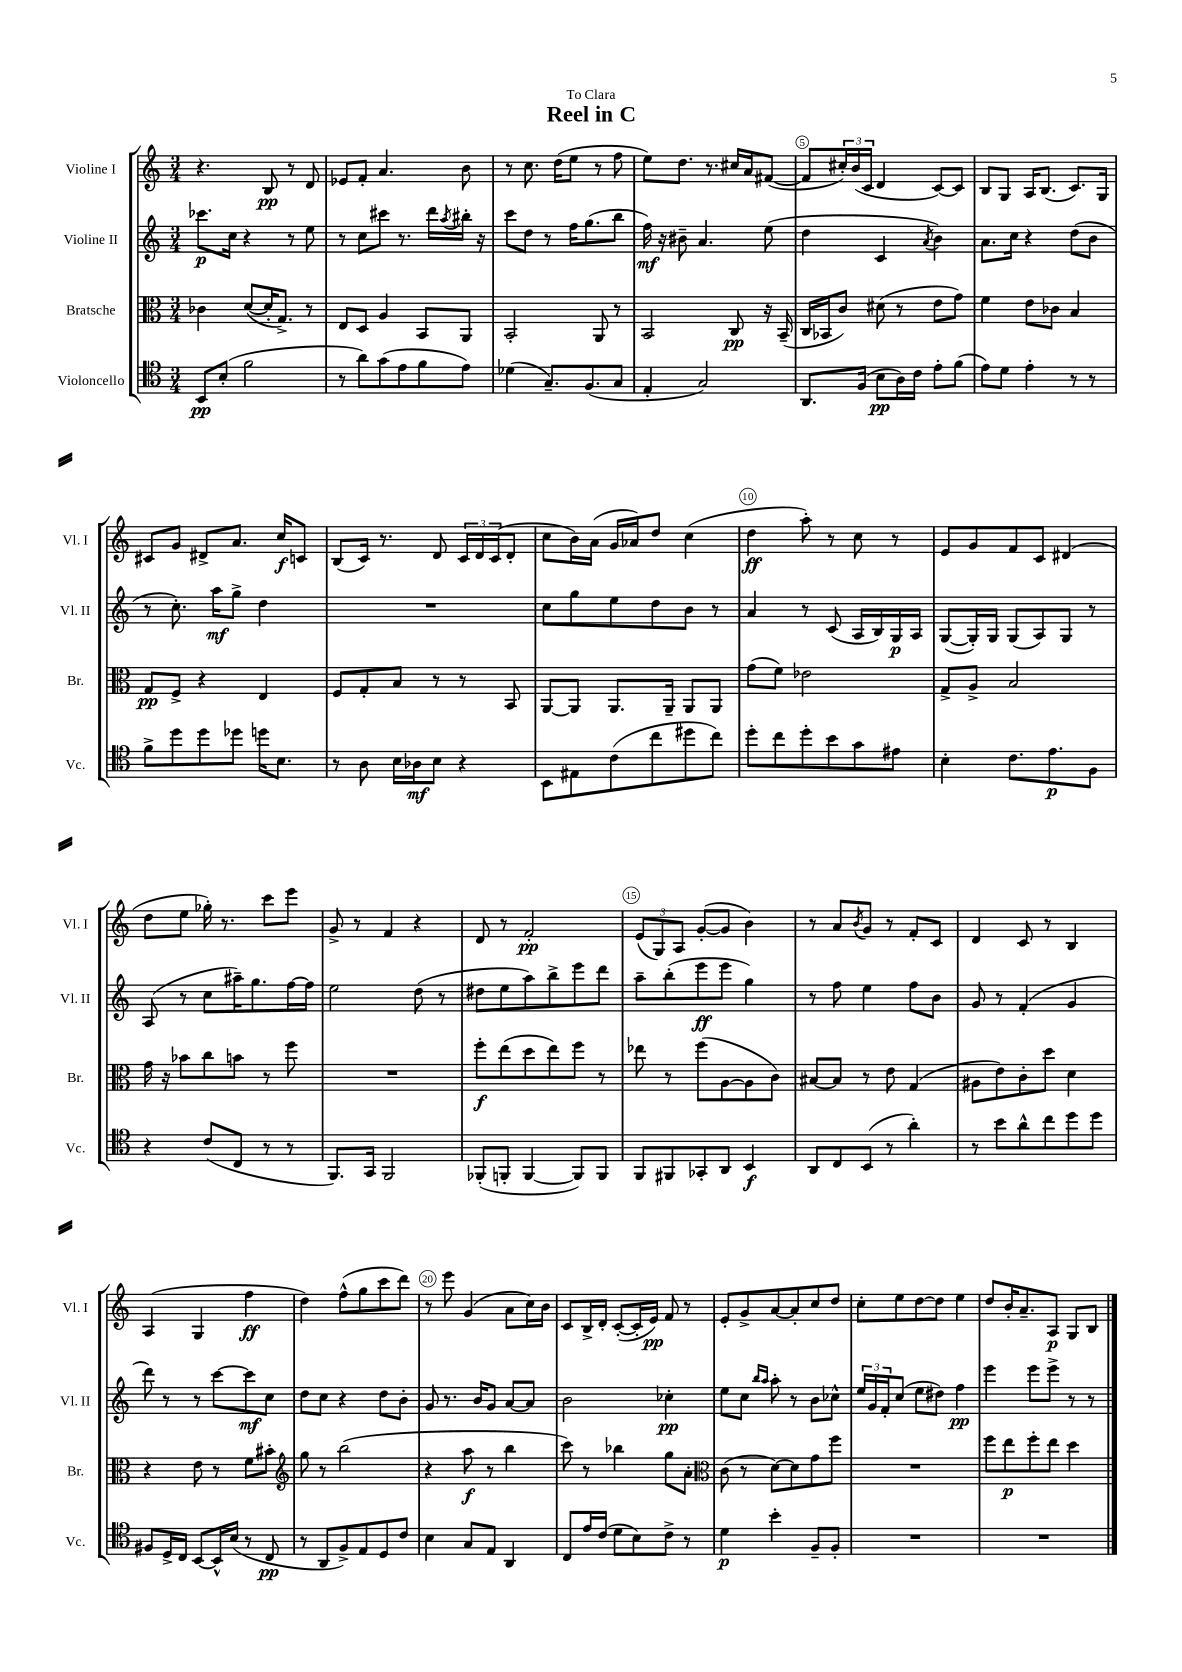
\header { title = "Reel in C" dedication = "To Clara" }
<<
\new StaffGroup <<
\new Staff = "s0" \with { instrumentName = "Violine I" shortInstrumentName = "Vl. I" } {
    \clef treble \key c \major \numericTimeSignature \time 3/4
    r4. b8\pp r8 d'8 |
    ees'8 f'8-. a'4. b'8 |
    r8 c''8. d''16( e''8 r8 f''8 |
    e''8) d''8. r8. cis''16 a'16 fis'8~( |
    fis'8 \tuplet 3/2 { cis''16-.) b'16( c'16 } d'4 c'8~) c'8 |
    b8 g8 a16 b8.( c'8.) g16 |
    cis'8 g'8 dis'8-> a'8. c''16\f c'8 |
    b8( c'16) r8. d'8 \tuplet 3/2 { c'16 d'16 c'16( } d'8-. |
    c''8 b'16) a'16( g'16 aes'16) d''8 c''4( |
    d''4\ff a''8-.) r8 c''8 r8 |
    e'8 g'8 f'8 c'8 dis'4( |
    d''8 e''8 ges''16-.) r8. c'''8 e'''8 |
    g'8-> r8 f'4 r4 |
    d'8 r8 f'2-.\pp |
    \tuplet 3/2 { e'8( g8) a8 } g'8~-.( g'8 b'4) |
    r8 a'8 \acciaccatura { b'8 } g'8 r8 f'8-. c'8 |
    d'4 c'8 r8 b4 |
    a4( g4 f''4\ff |
    d''4) f''8-^( g''8 c'''8 d'''8) |
    r8 e'''8 g'4( a'8 c''16) b'16 |
    c'8 b16-> d'16-. c'8~-.( c'16-. e'16\pp) f'8 r8 |
    e'8-. g'8-> a'8~ a'8-. c''8 d''8 |
    c''8-. e''8 d''8~ d''8 e''4 |
    d''8 b'16-. a'8.-- a8\p g8 b8 \bar "|." |
}
\new Staff = "s1" \with { instrumentName = "Violine II" shortInstrumentName = "Vl. II" } {
    \clef treble \key c \major \numericTimeSignature \time 3/4
    ces'''8.\p c''16 r4 r8 e''8 |
    r8 c''8 cis'''8 r8. d'''16 \acciaccatura { a''8 } bis''16-. r16 |
    c'''8 d''8 r8 f''16 g''8.( b''8 |
    f''16\mf) r16 bis'8-- a'4. e''8( |
    d''4 c'4 \acciaccatura { a'8 } b'4) |
    a'8. c''16 r4 d''8( b'8 |
    r8 c''8.-.) a''16\mf g''8-> d''4 |
    R2. |
    c''8 g''8 e''8 d''8 b'8 r8 |
    a'4 r8 c'8( a16 b16) g16\p a16 |
    g8~( g16-.) g16 g8( a8) g8 r8 |
    a8( r8 c''8 ais''16--) g''8. f''16~ f''16 |
    e''2 d''8( r8 |
    dis''8 e''8 a''8) b''8-> e'''8 d'''8 |
    a''8-- b''8-.( e'''8\ff e'''8 g''4) |
    r8 f''8 e''4 f''8 b'8 |
    g'8 r8 f'4-.( g'4 |
    d'''8) r8 r8 c'''8~ c'''8\mf c''8 |
    d''8 c''8 r4 d''8 b'8-. |
    g'8 r8. b'16 g'8 a'8~ a'8 |
    b'2 ces''4-.\pp |
    e''8 c''8 \grace { b''16 a''16 } a''8-. r8 b'8 ces''8-^ |
    \tuplet 3/2 { e''16 g'16 f'16-. } c''8( e''8 dis''8) f''4\pp |
    e'''4 e'''8 e'''8-> r8 r8 \bar "|." |
}
\new Staff = "s2" \with { instrumentName = "Bratsche" shortInstrumentName = "Br." } {
    \clef alto \key c \major \numericTimeSignature \time 3/4
    ces'4 d'8~( d'16-. g8.->) r8 |
    e8 d8 a4 b,8 a,8 |
    b,2-. a,8 r8 |
    b,2 c8\pp r16 b,16--( |
    c16 bes,16 c'8) dis'8( r8 e'8 g'8) |
    f'4 e'8 ces'8 b4 |
    g8\pp f8-> r4 e4 |
    f8 g8-. b8 r8 r8 b,8 |
    a,8~ a,8 a,8. a,16-- a,8 a,8 |
    g'8( f'8) ees'2 |
    g8-> a8-> b2 |
    g'16 r16 bes'8 c''8 b'8 r8 f''8 |
    R2. |
    f''8-.\f e''8( d''8 e''8) f''8 r8 |
    ees''8 r8 f''8( a8~ a8 c'8) |
    bis8~ bis8 r8 e'8 g4( |
    ais8 e'8) c'8-. d''8 d'4 |
    r4 e'8 r8 f'8 bis'8-. |
    \clef treble g''8 r8 b''2( |
    r4 a''8\f r8 b''4 |
    c'''8) r8 bes''4 g''8 a'8-. |
    \clef alto c'8( r8 d'8~) d'8 g'8 f''8 |
    R2. |
    f''8 e''8\p f''8-. e''8 d''4 \bar "|." |
}
\new Staff = "s3" \with { instrumentName = "Violoncello" shortInstrumentName = "Vc." } {
    \clef tenor \key c \major \numericTimeSignature \time 3/4
    b,8\pp b8-.( f'2 |
    r8 a'8) g'8( e'8 f'8 e'8) |
    des'4( g8.--) f8.( g8 |
    e4-. g2) |
    a,8. f16( b8\pp a16) c'16 e'8-. f'8( |
    e'8) d'8 e'4-. r8 r8 |
    f'8-> d''8 d''8 des''8 d''16 b8. |
    r8 a8 b16 aes16\mf b8 r4 |
    b,8 eis8 c'8( c''8 dis''8 c''8) |
    d''8-. c''8 d''8-. b'8 g'8 eis'8 |
    b4-. c'8. e'8.\p f8 |
    r4 c'8( c8 r8 r8 |
    f,8.) g,16 f,2 |
    fes,8-.( f,8-. f,4~ f,8) f,8 |
    f,8 fis,8 ges,8-. a,8 b,4\f |
    a,8 c8 b,8( r8 a'4-.) |
    r8 b'8 a'8-^ c''8 d''8 d''8 |
    fis8 d16-> c16 b,8~ b,16-^ b16( r8 c8\pp |
    r8 a,8 f8->) e8 d8 c'8 |
    b4 g8 e8 a,4 |
    c8 e'16 c'16( d'8 b8) c'8-> r8 |
    d'4\p b'4-. f8-- f8-. |
    R2. |
    R2. \bar "|." |
}
>>
>>
\layout { \context { \Score \override BarNumber.break-visibility = ##(#f #t #t) barNumberVisibility = #(every-nth-bar-number-visible 5) \override BarNumber.stencil = #(make-stencil-circler 0.1 0.3 ly:text-interface::print) } }
